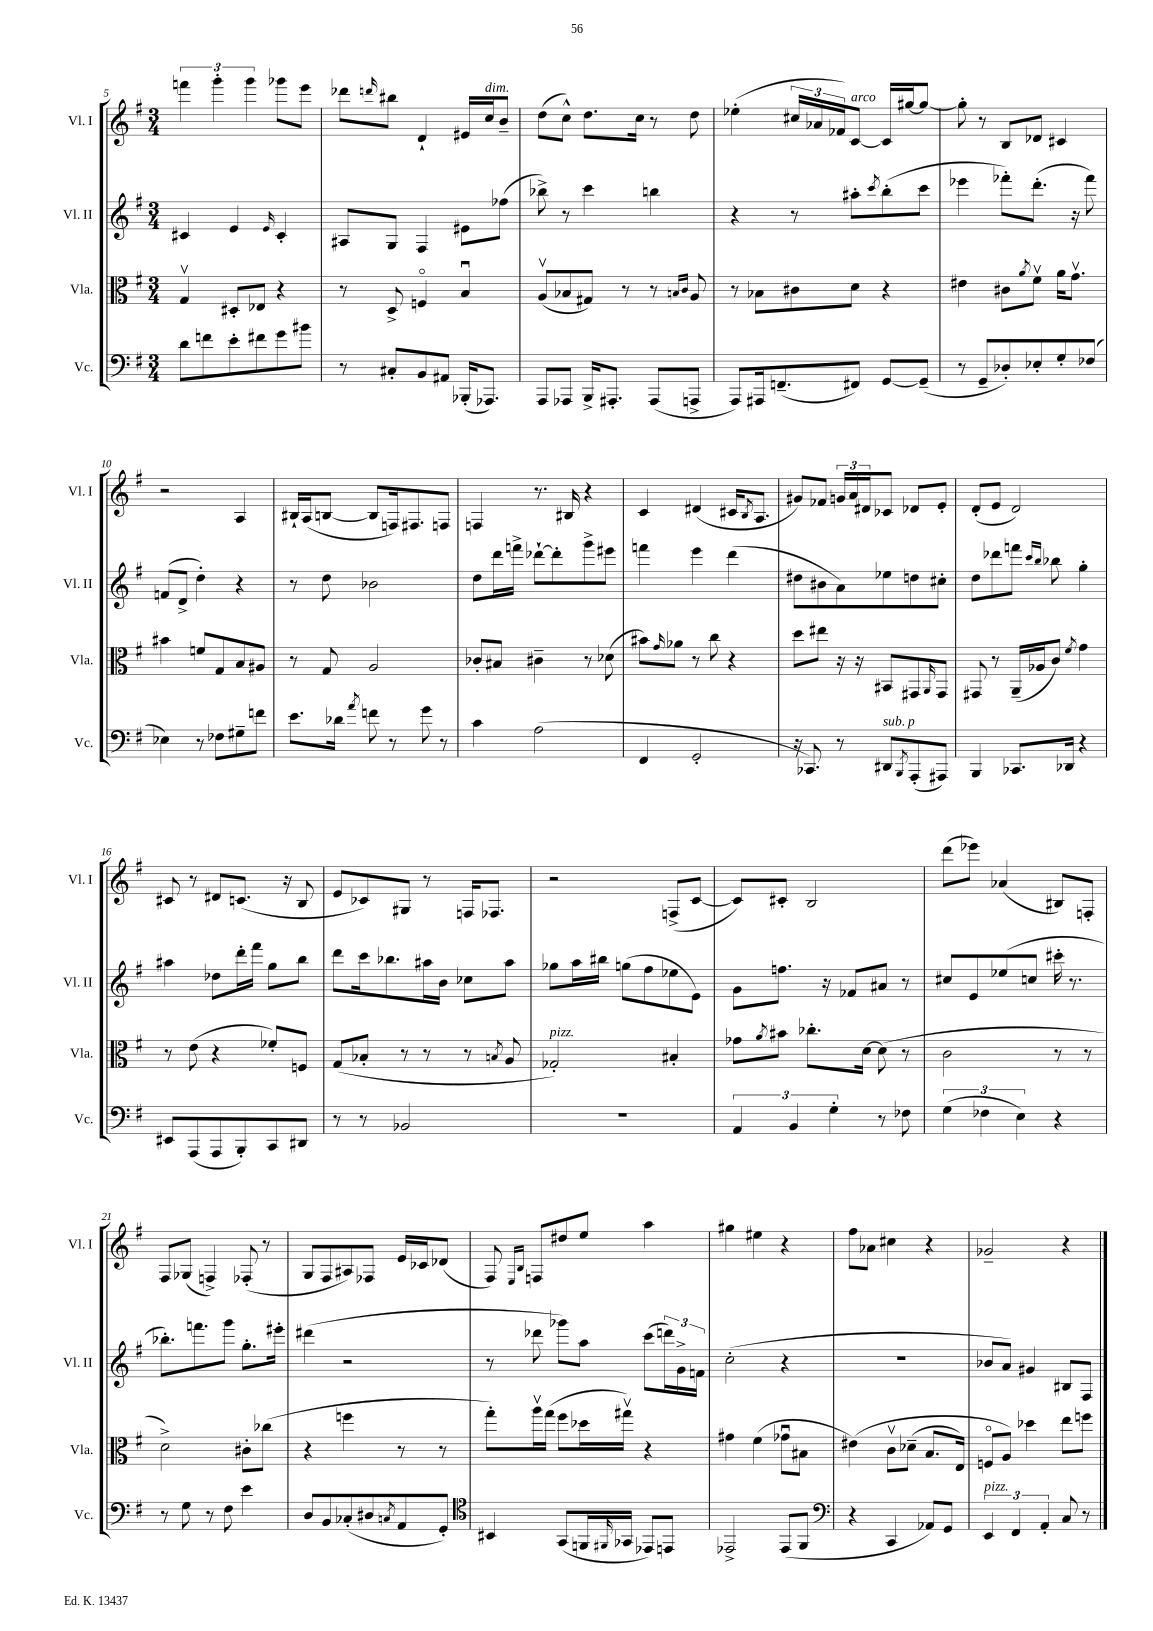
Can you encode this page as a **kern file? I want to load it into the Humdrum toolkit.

**kern	**kern	**kern	**kern
*staff4	*staff3	*staff2	*staff1
*clefF4	*clefC3	*clefG2	*clefG2
*k[f#]	*k[f#]	*k[f#]	*k[f#]
*M3/4	*M3/4	*M3/4	*M3/4
8d	4Gv	4c#	6fff
8f	.	.	.
.	.	.	6ggg'
8e'	8D#'	4e	.
.	.	.	6ggg
8f#	8E-	.	.
.	.	16qqe	.
8g	4r	4c#'	8ggg-
8b#	.	.	8eee
=	=	=	=
8r	8r	8A#	8ddd-
.	.	.	16qqddd
8C#'	8D^	8G	8bb#
8BB	4Fo	4F#	4d`
8AA#	.	.	.
(16BBB-'	4Bu	8e#	16e#
8.AAA-)	.	.	16cc
.	.	(8ff-	8b~
=	=	=	=
8AAA	(8Av	8bb-^)	(8dd
8AAA-	8B-	8r	8cc^^)
16BBB^	8G#)	4ccc	8.dd
8.AAA#'	.	.	.
.	8r	.	.
.	.	.	16cc
(8AAA#	8r	4bb	8r
.	16qqB	.	.
.	16qqc	.	.
8AAA^	8A	.	8dd
=	=	=	=
8AAA)	8r	4r	(4ee-'
16AAA#	8B-	.	.
(8.FF~	.	.	.
.	8c#	8r	24cc#
.	.	.	24a-
.	.	.	24f-)
8FF#)	8d	8aa#'	[8c
.	.	8qccc	.
[8GG	4r	(8bb'	16c]
.	.	.	[16gg#
(8GG~]	.	8ccc	8gg#_
=	=	=	=
8r	4e#	4eee-	8gg#']
8GG~	.	.	8r
8D-')	8c#	8fff-')	8B
.	8qa	.	.
8E-'	8f#v	(8.ddd'	8d-
8G'	16a	.	4c#
.	8.gv	16r	.
(8F-	.	8fff-)	.
=	=	=	=
4E-)	4b#	(8f	2r
.	.	8d^	.
8r	8f	4dd')	.
8F-	8G	.	.
8G#~	8B	4r	4A
8f	8A#	.	.
=	=	=	=
8.e	8r	8r	16B#`
.	.	.	(16A
.	8G	8dd	[8B
16d-	.	.	.
8qa	.	.	.
8f	2A	2b-	8B]
8r	.	.	16F)
.	.	.	8.F#
8g	.	.	.
8r	.	.	8F
=	=	=	=
4c	8c-'	8dd	4F
.	8B#	16ddd	.
.	.	16fff^	.
(2A	4c#~	[8ddd-`	8.r
.	.	8ddd-']	.
.	.	.	16B#
.	8r	8ggg^	4r
.	(8d-	8eee#	.
=	=	=	=
4FF#	8b#)	4fff	4c
.	16qqg	.	.
.	8a-	.	.
2GG'	8r	4eee	(4d#
.	8cc	.	.
.	4r	(4ddd	16c#
.	.	.	8qB
.	.	.	8.A
=	=	=	=
16r	8dd	8dd#	8g#)
8.CC-)	.	.	.
.	8ee#	8b#	8f-
8r	16r	8a)	24g
.	.	.	24a
.	16r	.	.
.	.	.	24d#
8DD#	8BB#	8ee-	8c-
8qBBB	.	.	.
(8AAA'	8GG#	8dd	8d-
.	16qqAA	.	.
8AAA#)	8GG#	8cc#'	8e'
=	=	=	=
4BBB	8GG#	8dd	(8d'
.	8r	8ddd-	8e
8.CC-	(16AA~	8fff	2d)
.	16A-	.	.
.	.	16qqccc	.
.	.	16qqbb	.
.	8c)	8bb-	.
16DD-	.	.	.
.	8qf#	.	.
4r	4g	4gg'	.
=	=	=	=
8EE#	8r	4aa#	8c#
(8AAA	(8e	.	8r
8AAA	4r	8dd-	8d#
8BBB')	.	16ddd'	(8.c
.	.	16fff#	.
8CC	8f-')	8gg	.
.	.	.	16r
8DD#	8F	8bb	8B
=	=	=	=
8r	(8G	8ddd	8e
8r	8B-'	16ccc	8c-)
.	.	8.bb-	.
2BB-	8r	.	8G#
.	8r	16aa#	8r
.	.	16b	.
.	8r	8cc-	16F
.	.	.	8.F-
.	8qB	.	.
.	8A	8aa#	.
=	=	=	=
2.r	2G-')	8gg-	2r
.	.	16aa	.
.	.	16bb#	.
.	.	(8gg	.
.	.	8ff#	.
.	4B#'	8ee-	(8F^
.	.	8e)	[8c
=	=	=	=
6AA	8g-	8g	8c])
.	8qa	.	.
.	8b#	8.ff	8c#'
6BB	.	.	.
.	8.cc-'	.	2B
.	.	16r	.
6G'	.	.	.
.	.	8f-	.
.	[16d	.	.
8r	(8d]	8a#	.
8F-	8r	8r	.
=	=	=	=
(6G	2c	8cc#	(8ddd
.	.	8e	8eee-)
6F-	.	.	.
.	.	(8ee-	(4a-
6E)	.	.	.
.	.	8cc	.
4r	8r	16ccc#'	8B#)
.	.	8.r	.
.	8r	.	8F'
=	=	=	=
8r	2d^)	8.bb-')	8F#
8G	.	.	(8G-
.	.	8.fff	.
8r	.	.	4F^)
8F#	.	8ggg	.
4e	8c#'	8.gg'	(8F-'
.	(8cc-	.	8r
.	.	16eee#'	.
=	=	=	=
8D	4r	(4ddd#	8G
8BB	.	.	8F#
(8C-'	4ff	2r	8A#)
8D#	.	.	8F-
8qC	.	.	.
8AA	8r	.	16e
.	.	.	16c-
8GG')	8r	.	(8d-
=	=	=	=
*clefC4	*	*	*
4BB#	8gg')	8r	8F#)
.	.	.	16qqE
.	.	.	16qqB
.	16aav	8ddd-	8F
.	(16gg	.	.
(8GG	8ff#	8ggg-)	8dd#
16FF	16dd-	8aa	8ee
16qqFF#	.	.	.
16GG-	16gg#v)	.	.
8EE-)	4r	(8ccc	4aa
8EE	.	24ddd)	.
.	.	24g^	.
.	.	24f	.
=	=	=	=
2EE-^	4g#	(2cc'	4gg#
.	(4f#	.	4ee#
(8EE-	8g-u	4r	4r
8FF#	8B#	.	.
=	=	=	=
*clefF4	*	*	*
4r	&(4e#)	2.r	8ff#
.	.	.	8a-
4CC	8cv	.	4cc#
.	(8d-~	.	.
8AA-)	8.B	.	4r
8GG	.	.	.
.	16E)	.	.
=	=	=	=
6EE	8Fo	8b-	2g-~
.	8A&)	8a)	.
6FF#	.	.	.
.	4dd-	4g#	.
6AA'	.	.	.
8C	8ee	8B#	4r
8r	8ff	8F#	.
==	==	==	==
*-	*-	*-	*-
